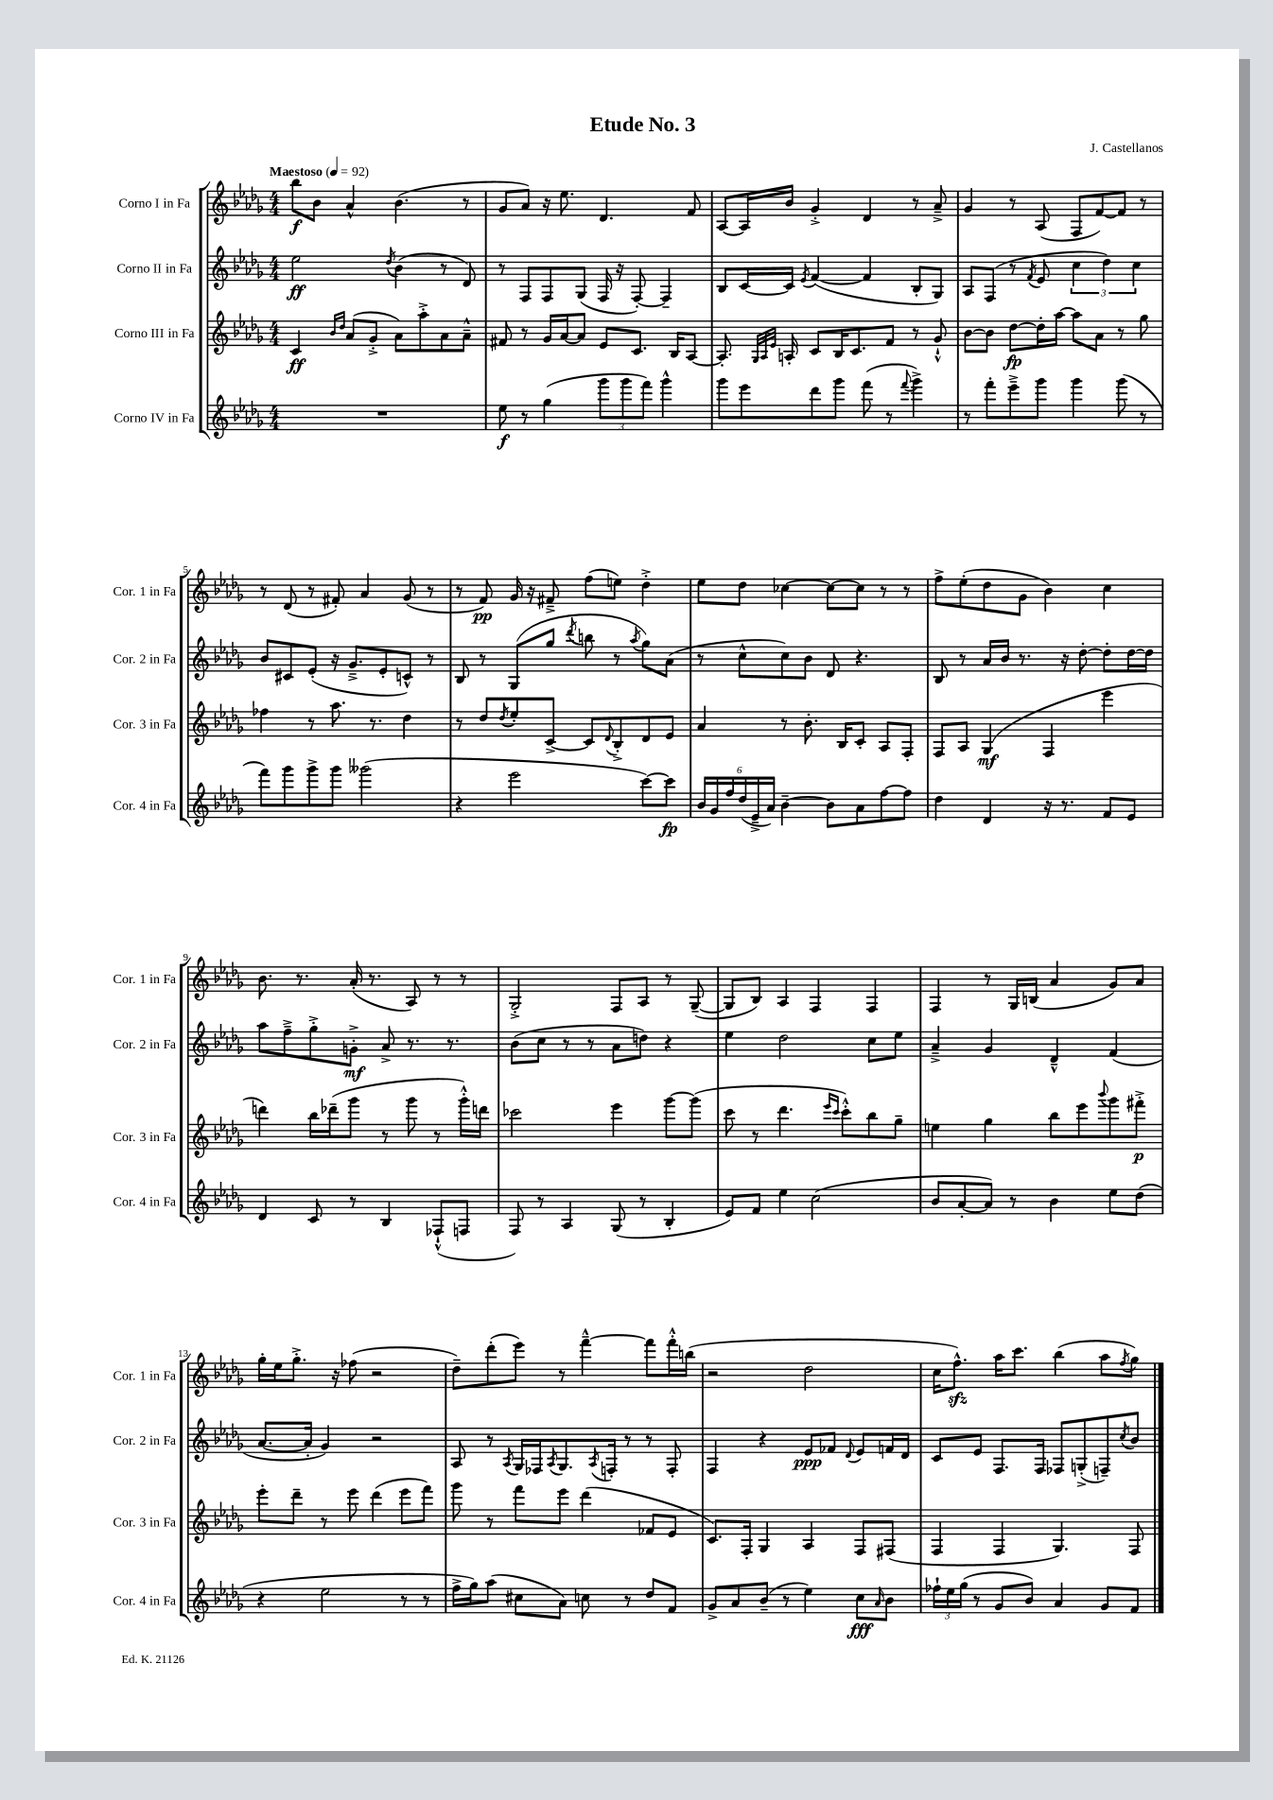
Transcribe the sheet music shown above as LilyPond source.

\header { title = "Etude No. 3" composer = "J. Castellanos" }
<<
\new StaffGroup <<
\new Staff = "s0" \with { instrumentName = "Corno I in Fa" shortInstrumentName = "Cor. 1 in Fa" } {
    \clef treble \key des \major \numericTimeSignature \time 4/4 \tempo "Maestoso" 4 = 92
    bes''8\f bes'8 aes'4-^ bes'4.( r8 |
    ges'8 aes'8) r16 ees''8. des'4. f'8 |
    aes8~ aes16 bes'16 ges'4-.-> des'4 r8 aes'8---> |
    ges'4 r8 aes8( f8 f'8~) f'8 r8 |
    r8 des'8( r8 fis'8-.) aes'4 ges'8( r8 |
    r8 f'8\pp) ges'16 r16 fis'8---> f''8( e''8) des''4-.-> |
    ees''8 des''8 ces''4~ ces''8~ ces''8 r8 r8 |
    f''8-> ees''8-.( des''8 ges'8 bes'4) c''4 |
    bes'8. r8. aes'16-.( r8. aes8) r8 r8 |
    ges2-.-> f8 aes8 r8 ges8~--( |
    ges8 bes8) aes4 f4 f4 |
    f4 r8 ges16 b16( aes'4 ges'8) aes'8 |
    ges''16-. ees''16 ges''8.-.-> r16 fes''8( r2 |
    des''8--) des'''8-.( ees'''8) r8 f'''4~---^ f'''8 f'''16-.-^ b''16( |
    r2 des''2 |
    c''16 f''8.-^\sfz) aes''16 c'''8. bes''4( aes''8 \acciaccatura { f''8 } ges''8) \bar "|." |
}
\new Staff = "s1" \with { instrumentName = "Corno II in Fa" shortInstrumentName = "Cor. 2 in Fa" } {
    \clef treble \key des \major \numericTimeSignature \time 4/4
    ees''2\ff \acciaccatura { des''8 } bes'4( r8 des'8) |
    r8 f8 f8 ges8( f16 r16 f8~-.) f4-- |
    bes8 c'16~ c'16 \acciaccatura { ees'8 } f'4~( f'4 bes8-. ges8) |
    aes8 f8( r8 \acciaccatura { f'8 } ees'8 \tuplet 3/2 { c''4 des''4) c''4 } |
    bes'8 cis'8 ees'8-.( r16 ges'8.---> ees'8-. c'8-^) r8 |
    bes8 r8 ges8( ges''8 \acciaccatura { des'''8 } b''8 r8 \acciaccatura { aes''8 } ges''8) aes'8( |
    r8 c''8-^ c''8) bes'8 des'8 r4. |
    bes8 r8 aes'16 bes'16 r8. r16 des''8~-. des''8-. des''16~ des''16 |
    aes''8 f''8---> ges''8-.-> g'8-.->\mf aes'8-> r8. r8. |
    bes'8( c''8 r8 r8 aes'8 d''8) r4 |
    ees''4 des''2 c''8 ees''8 |
    aes'4---> ges'4 des'4---^ f'4( |
    aes'8.~ aes'16-. ges'4) r2 |
    aes8 r8 \acciaccatura { aes8 } ges16 fes16 \acciaccatura { aes8 } ges8. \acciaccatura { aes8 } f16-. r8 r8 f8-. |
    f4 r4 ees'8\ppp fes'8 \appoggiatura { des'8 } ees'8 f'16 des'16 |
    c'8 ees'8 f8. f16 fes8 g8-.->( f8--) \acciaccatura { c''8 } bes'8 \bar "|." |
}
\new Staff = "s2" \with { instrumentName = "Corno III in Fa" shortInstrumentName = "Cor. 3 in Fa" } {
    \clef treble \key des \major \numericTimeSignature \time 4/4
    c'4\ff \grace { bes'16 des''16 } aes'8( ges'8-.-> aes'8) aes''8-.-> aes'8 aes'8---^ |
    fis'8 r8 ges'16 aes'16~ aes'8 ees'8 c'8. bes16 aes8~ |
    aes8.-. \grace { ges32 aes32 ees'32 } a16-. c'8 bes16 c'8. f'8 r8 ges'8-!-^ |
    bes'8~ bes'8 des''8~\fp des''16-. aes''16~ aes''8 aes'8 r8 ges''8 |
    fes''4 r8 aes''8. r8. des''4 |
    r8 des''8 \acciaccatura { des''8 } ees''8-. c'8~-> c'8 \appoggiatura { des'8 } bes8-.-> des'8 ees'8 |
    aes'4 r8 bes'8.-. bes16 c'8-. aes8 f8-. |
    f8 aes8 ges4\mf( f4 ees'''4 |
    d'''4) bes''16 des'''16--( ges'''8 r8 ges'''8 r8 ges'''16-.-^) d'''16 |
    ces'''2 ees'''4 ges'''8~ ges'''8( |
    c'''8 r8 des'''4. \grace { ees'''16 c'''16 } c'''8-.-^) bes''8 ges''8-- |
    e''4 ges''4 bes''8 ees'''8 \appoggiatura { bes'''8 } ges'''8 fis'''8-.->\p |
    ees'''8-. des'''8-- r8 ees'''8 des'''4( ees'''8 f'''8) |
    ges'''8 r8 f'''8 ees'''8 des'''4( fes'8 ees'8 |
    c'8.) f16-. ges4 aes4 f8 fis8( |
    f4 f4 ges4.) f8 \bar "|." |
}
\new Staff = "s3" \with { instrumentName = "Corno IV in Fa" shortInstrumentName = "Cor. 4 in Fa" } {
    \clef treble \key des \major \numericTimeSignature \time 4/4
    R1 |
    ees''8\f r8 ges''4( \tuplet 3/2 { ges'''8 ges'''8 f'''8) } ges'''4-^ |
    ges'''8 ees'''8 des'''8 ges'''8 f'''8( r8 \appoggiatura { f'''8 } ges'''4->) |
    r8 f'''8-. ees'''8---> ges'''8 ges'''4 ges'''8( r8 |
    f'''8) ges'''8 ges'''8-> ges'''8 geses'''2( |
    r4 ees'''2 c'''8~) c'''8\fp |
    \tuplet 6/4 { bes'16 ges'16 f''16 des''16( ees'16---> aes'16) } bes'4~-- bes'8 aes'8 f''8~ f''8 |
    des''4 des'4 r16 r8. f'8 ees'8 |
    des'4 c'8 r8 bes4 fes8-!-^( f8 |
    f8) r8 aes4 ges8( r8 bes4-. |
    ees'8) f'8 ees''4 c''2( |
    bes'8 aes'8~-. aes'8) r8 bes'4 ees''8 des''8( |
    r4 ees''2 r8 r8 |
    f''16-> ges''16) aes''8( cis''8 aes'8) c''8 r8 des''8 f'8 |
    ges'8-> aes'8 bes'8--( r8 ees''4) c''8\fff \grace { aes'16 } bes'8 |
    \tuplet 3/2 { fes''16-! ees''16 ges''16( } r8 ges'8 bes'8) aes'4 ges'8 f'8 \bar "|." |
}
>>
>>
